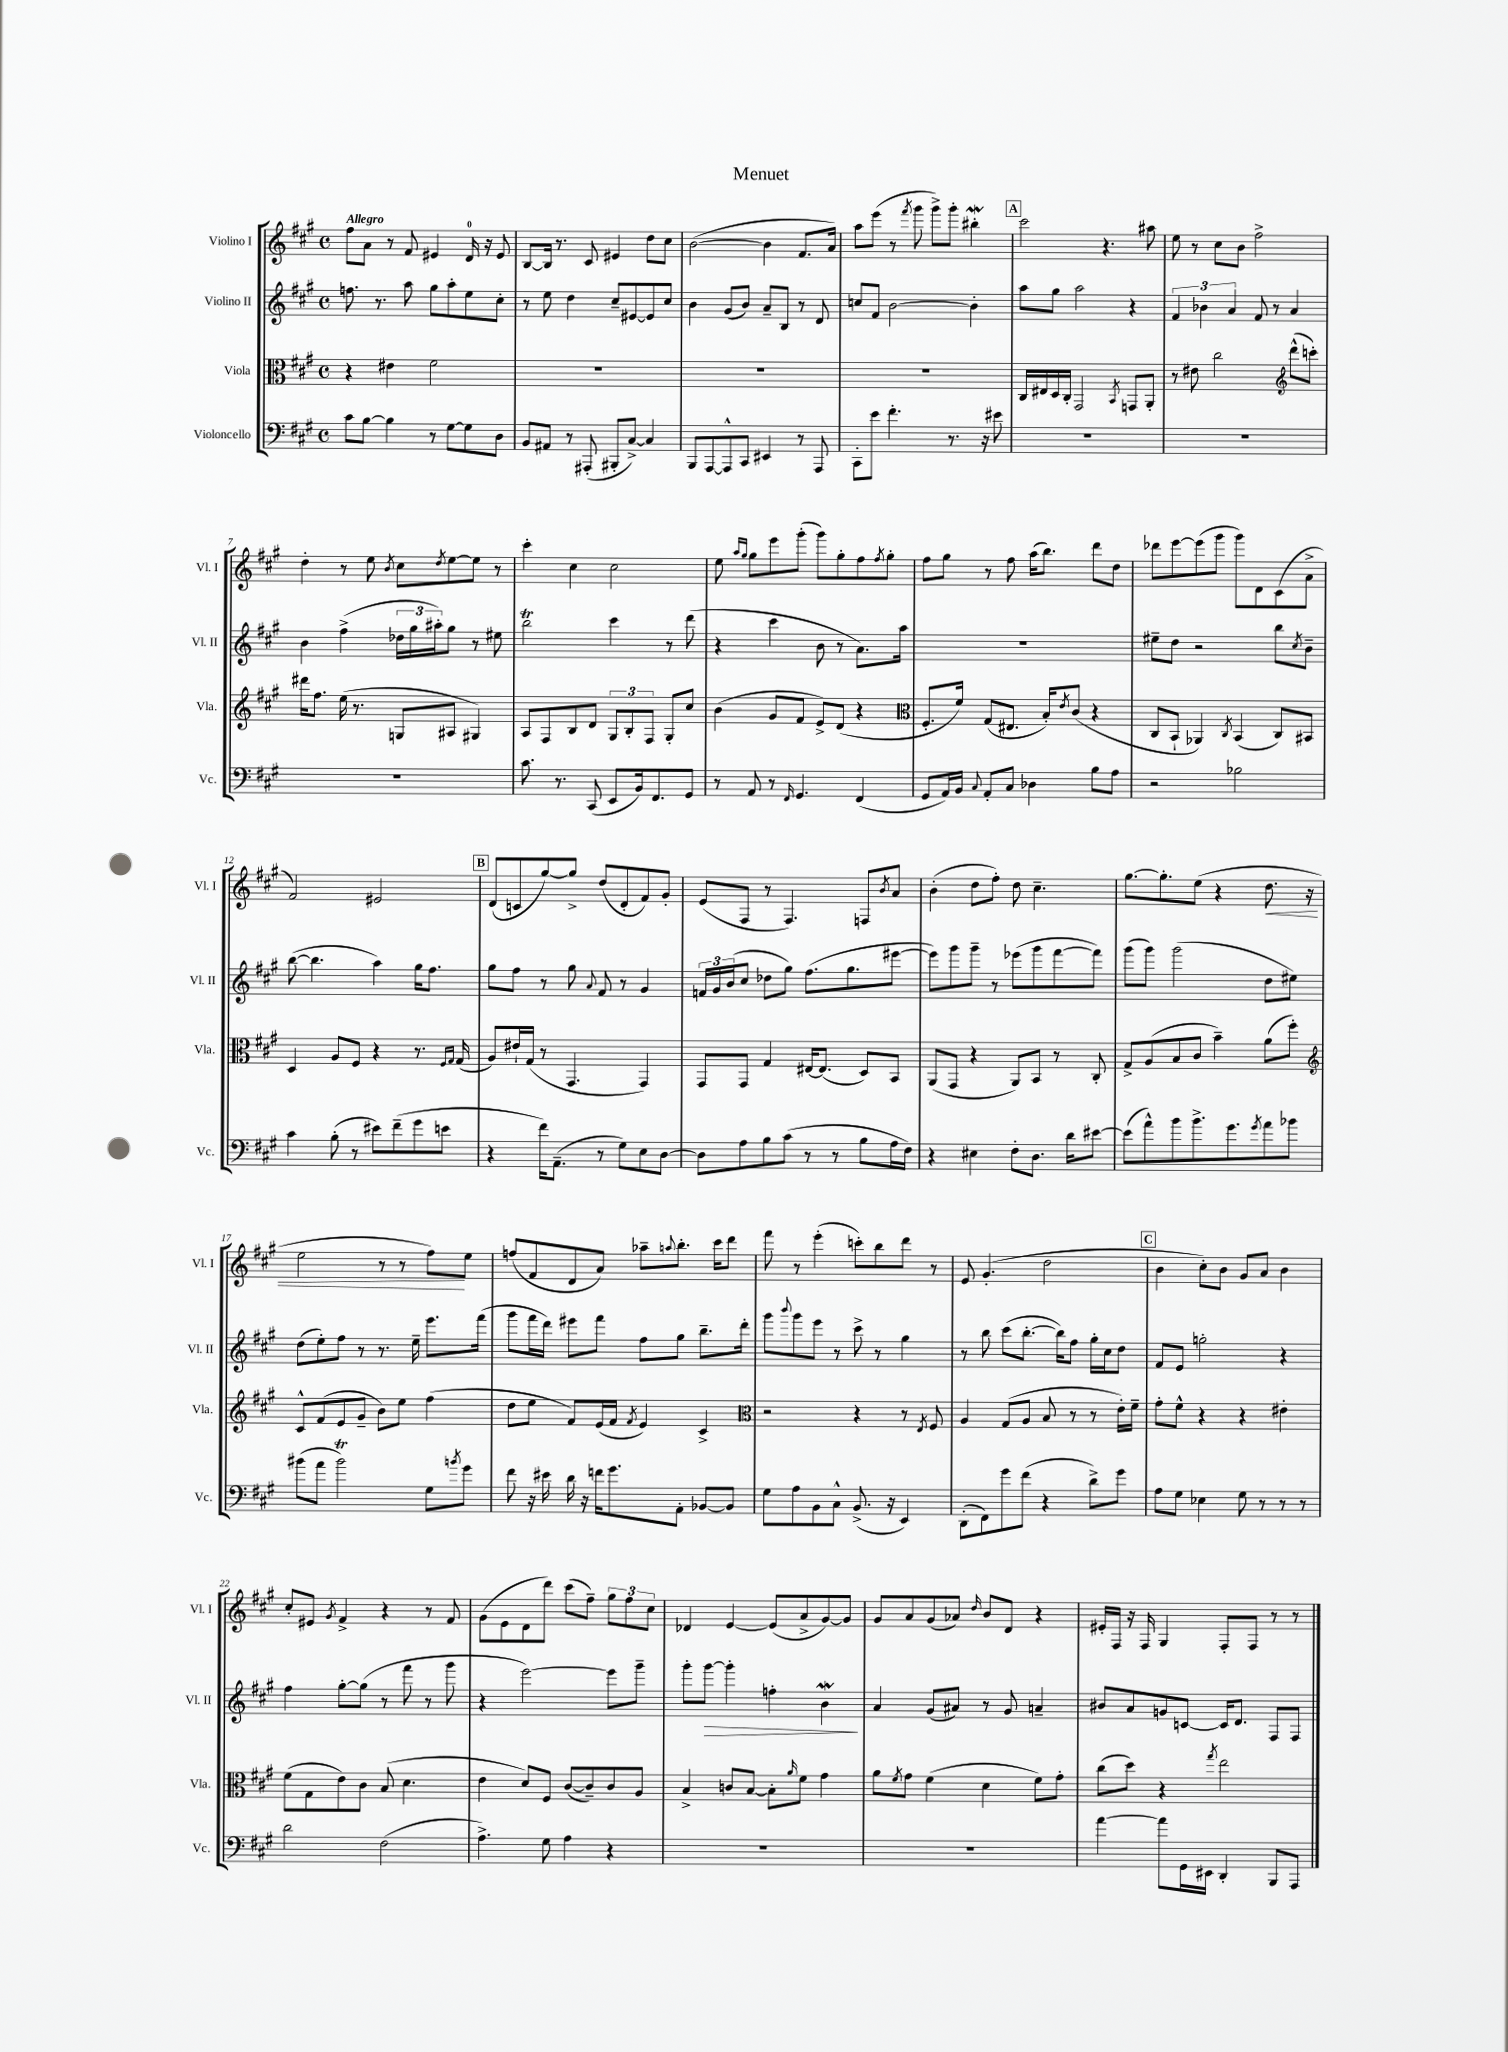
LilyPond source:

\header { title = "Menuet" }
<<
\new StaffGroup <<
\new Staff = "s0" \with { instrumentName = "Violino I" shortInstrumentName = "Vl. I" } {
    \clef treble \key a \major \defaultTimeSignature \time 4/4 \tempo "Allegro"
    fis''8 a'8 r8 fis'8 eis'4 d'16-0 r16 eis'8 |
    b8~ b16 r8. cis'8 eis'4 d''8 cis''8 |
    b'2~( b'4 fis'8. a'16) |
    a''8 e'''8( r8 \acciaccatura { fis'''8 } gis'''8 gis'''8->) gis'''8-. bis''4-.\mordent |
    \mark \markup { \box "A" } cis'''2 r4. ais''8 |
    e''8 r8 cis''8 b'8 fis''2-> |
    d''4-. r8 e''8 \acciaccatura { b'8 } cis''8 \acciaccatura { d''8 } e''8~ e''8 r8 |
    cis'''4-. cis''4 cis''2 |
    e''8 \grace { a''16 gis''16 } gis''8 e'''8 gis'''8-.( gis'''8) gis''8-. fis''8 \acciaccatura { fis''8 } gis''8-. |
    fis''8 gis''8 r8 fis''8 a''16( b''8.) d'''8 d''8 |
    des'''8 e'''8~ e'''8( gis'''8 gis'''8) d'8 cis'8( a'8-> |
    fis'2) eis'2 |
    \mark \markup { \box "B" } d'8( c'8 gis''8~) gis''8-> d''8( d'8-. fis'8) gis'8-. |
    e'8( fis8 r8 fis4.) f8 \acciaccatura { b'8 } a'8 |
    b'4-.( d''8 fis''8-.) d''8 cis''4.-- |
    gis''8.~ gis''8.-. e''8( r4 d''8.\< r16 |
    e''2 r8 r8 fis''8\!) e''8 |
    f''8( fis'8 d'8 a'8) aes''8-- \appoggiatura { a''8 } b''8.-. cis'''16 d'''8 |
    fis'''8 r8 e'''4-.( c'''8-.) b''8 d'''8 r8 |
    e'8 gis'4.-.( d''2 |
    \mark \markup { \box "C" } b'4 cis''8-.) b'8 gis'8 a'8 b'4 |
    cis''8-. eis'8 \acciaccatura { gis'8 } fis'4-> r4 r8 fis'8 |
    gis'8( e'8 d'8 d'''8) cis'''8( fis''8--) \tuplet 3/2 { gis''8 fis''8 cis''8 } |
    des'4 e'4~ e'8( a'8-> gis'8~) gis'8 |
    gis'8 a'8 gis'8( aes'8) \grace { d''16 } b'8 d'8 r4 |
    eis'16-. fis16 r16 fis16 gis4 fis8-. fis8 r8 r8 \bar "|." |
}
\new Staff = "s1" \with { instrumentName = "Violino II" shortInstrumentName = "Vl. II" } {
    \clef treble \key a \major \defaultTimeSignature \time 4/4
    f''8. r8. a''8 gis''8 a''8-. e''8 cis''8-. |
    r8 e''8 d''4 cis''8-- eis'8~ eis'8 cis''8 |
    b'4 gis'8( b'8) a'8-- b8 r8 d'8 |
    c''8 fis'8 b'2~ b'4-. |
    \mark \markup { \box "A" } a''8 gis''8 a''2 r4 |
    \tuplet 3/2 { fis'4 bes'4 a'4 } fis'8 r8 a'4 |
    b'4 fis''4->( \tuplet 3/2 { des''16 gis''16 ais''16-.) } gis''8 r8 eis''8 |
    b''2\trill cis'''4 r8 d'''8( |
    r4 cis'''4 b'8 r8 a'8.) a''16 |
    R1 |
    eis''8-- d''8 r2 b''8 \acciaccatura { cis''8 } b'8-- |
    b''8~( b''4. a''4) gis''16 fis''8. |
    \mark \markup { \box "B" } gis''8 fis''8 r8 gis''8 \appoggiatura { a'8 } fis'8 r8 gis'4 |
    \tuplet 3/2 { f'16 gis'16 b'16( } cis''8 des''8 gis''8) fis''8.( gis''8. eis'''8~ |
    eis'''8) gis'''8 gis'''8-- r8 ees'''8( gis'''8 fis'''8~ fis'''8) |
    gis'''8( gis'''8) gis'''2( d''8 eis''8) |
    d''8( e''8-.) fis''8 r8 r8. e''16-- e'''8. fis'''16( |
    gis'''8 fis'''16 d'''16) eis'''8 fis'''8 fis''8 gis''8 b''8.-- d'''16-. |
    gis'''8 \appoggiatura { b'''8 } gis'''8 e'''8 r8 cis'''8-> r8 gis''4 |
    r8 b''8 cis'''8( b''8.~-. b''16) fis''8 gis''16-. cis''16 d''8 |
    \mark \markup { \box "C" } fis'8 e'8 g''2-. r4 |
    fis''4 gis''8~-. gis''8( r8 fis'''8 r8 gis'''8 |
    r4 e'''2~) e'''8 gis'''8-- |
    gis'''8-. gis'''8~\> gis'''4-. f''4-. b'4\mordent\! |
    a'4 gis'8( ais'8) r8 gis'8 a'4-- |
    bis'8 a'8 g'8 c'8~ c'16 d'8. fis8 fis8 \bar "|." |
}
\new Staff = "s2" \with { instrumentName = "Viola" shortInstrumentName = "Vla." } {
    \clef alto \key a \major \defaultTimeSignature \time 4/4
    r4 eis'4 fis'2 |
    R1 |
    R1 |
    R1 |
    \mark \markup { \box "A" } cis16 eis16 d16 cis16-. gis,2 \acciaccatura { b,8 } g,8 a,8-. |
    r8 eis'8 cis''2 \clef treble d'''8-^( c'''8-.) |
    dis'''16 fis''8. e''16( r8. g8 ais8 gis4) |
    a8 fis8 b8 d'8 \tuplet 3/2 { gis8 b8-. fis8 } gis8-. cis''8 |
    b'4( gis'8 fis'8 e'8->) d'8( r4 |
    \clef alto fis8.-. fis'16) gis8( eis8. b16-.) \acciaccatura { e'8 } cis'8( r4 |
    cis8 b,8-! aes,4) \acciaccatura { cis8 } b,4( cis8) bis,8 |
    d4 a8 fis8 r4 r8. \grace { fis16 gis16 } gis16( |
    \mark \markup { \box "B" } a8) eis'16-! gis16( r8 gis,4. gis,4) |
    gis,8 gis,8 gis4 eis16~ eis8.( d8) b,8 |
    a,8( gis,8 r4 a,8) b,8 r8 cis8-. |
    gis8-> a8( b8 cis'8 b'4--) a'8( fis''8-.) |
    \clef treble cis'8-^ fis'8( e'8 gis'8-- b'8) e''8 fis''4( |
    d''8 e''8 fis'8) e'16( fis'16 \acciaccatura { fis'8 } e'4) cis'4-> |
    \clef alto r2 r4 r8 \acciaccatura { e8 } fis8 |
    a4 gis8( a8 b8 r8 r8 e'16-.) fis'16-- |
    \mark \markup { \box "C" } gis'8-. fis'8-^ r4 r4 eis'4-. |
    fis'8( gis8 e'8) cis'8 b8( d'4. |
    e'4 d'8) fis8 cis'8~( cis'8--) cis'8 a8 |
    b4-> c'8 b8~ b8-. \grace { a'16 } fis'8 gis'4 |
    a'8 \acciaccatura { fis'8 } gis'8 fis'4( d'4 fis'8) gis'8-. |
    cis''8( d''8) r4 \acciaccatura { gis''8 } e''2 \bar "|." |
}
\new Staff = "s3" \with { instrumentName = "Violoncello" shortInstrumentName = "Vc." } {
    \clef bass \key a \major \defaultTimeSignature \time 4/4
    cis'8 b8~ b4 r8 gis8~ gis8 d8 |
    b,8 ais,8 r8 ais,,8-.( bis,,8-. cis8~->) cis4 |
    b,,8 a,,8~ a,,8-^ cis,8 eis,4 r8 a,,8 |
    cis,8-. e'8 fis'4.-. r8. r16 eis'8 |
    \mark \markup { \box "A" } R1 |
    R1 |
    R1 |
    cis'8. r8. cis,8( e,8 b,16) fis,8. gis,8 |
    r8 a,8 r8 \grace { fis,16 } gis,4. fis,4( |
    gis,8 a,16) b,16 \appoggiatura { cis8 } a,8-. cis8 des4 b8 a8 |
    r2 bes2 |
    cis'4 b8-.( r8 eis'8) fis'8--( gis'8 e'8 |
    \mark \markup { \box "B" } r4 fis'16) a,8.--( r8 gis8) e8 d8~ |
    d8 a8 b8 cis'8( r8 r8 b8 a16 fis16) |
    r4 eis4 fis8-. d8. d'16 eis'8~ |
    eis'8( a'8-^) b'8 b'8.-> gis'8. \acciaccatura { gis'8 } a'8 bes'8 |
    bis'8( a'8 bis'2\trill) gis8 \acciaccatura { b'8 } gis'8 |
    fis'8 r16 eis'16 d'16 r16 f'16 gis'8. a,8-. bes,8~ bes,8 |
    gis8 a8 b,8 cis8-^ b,8.->( r16 e,4) |
    d,8-.( fis,8) gis'8 fis'8( r4 d'8->) gis'8 |
    \mark \markup { \box "C" } a8 gis8 ees4 gis8 r8 r8 r8 |
    d'2 fis2( |
    a4.->) gis8 a4 r4 |
    R1 |
    R1 |
    a'4~ a'8 gis,16 eis,16 d,4-. b,,8 a,,8 \bar "|." |
}
>>
>>
